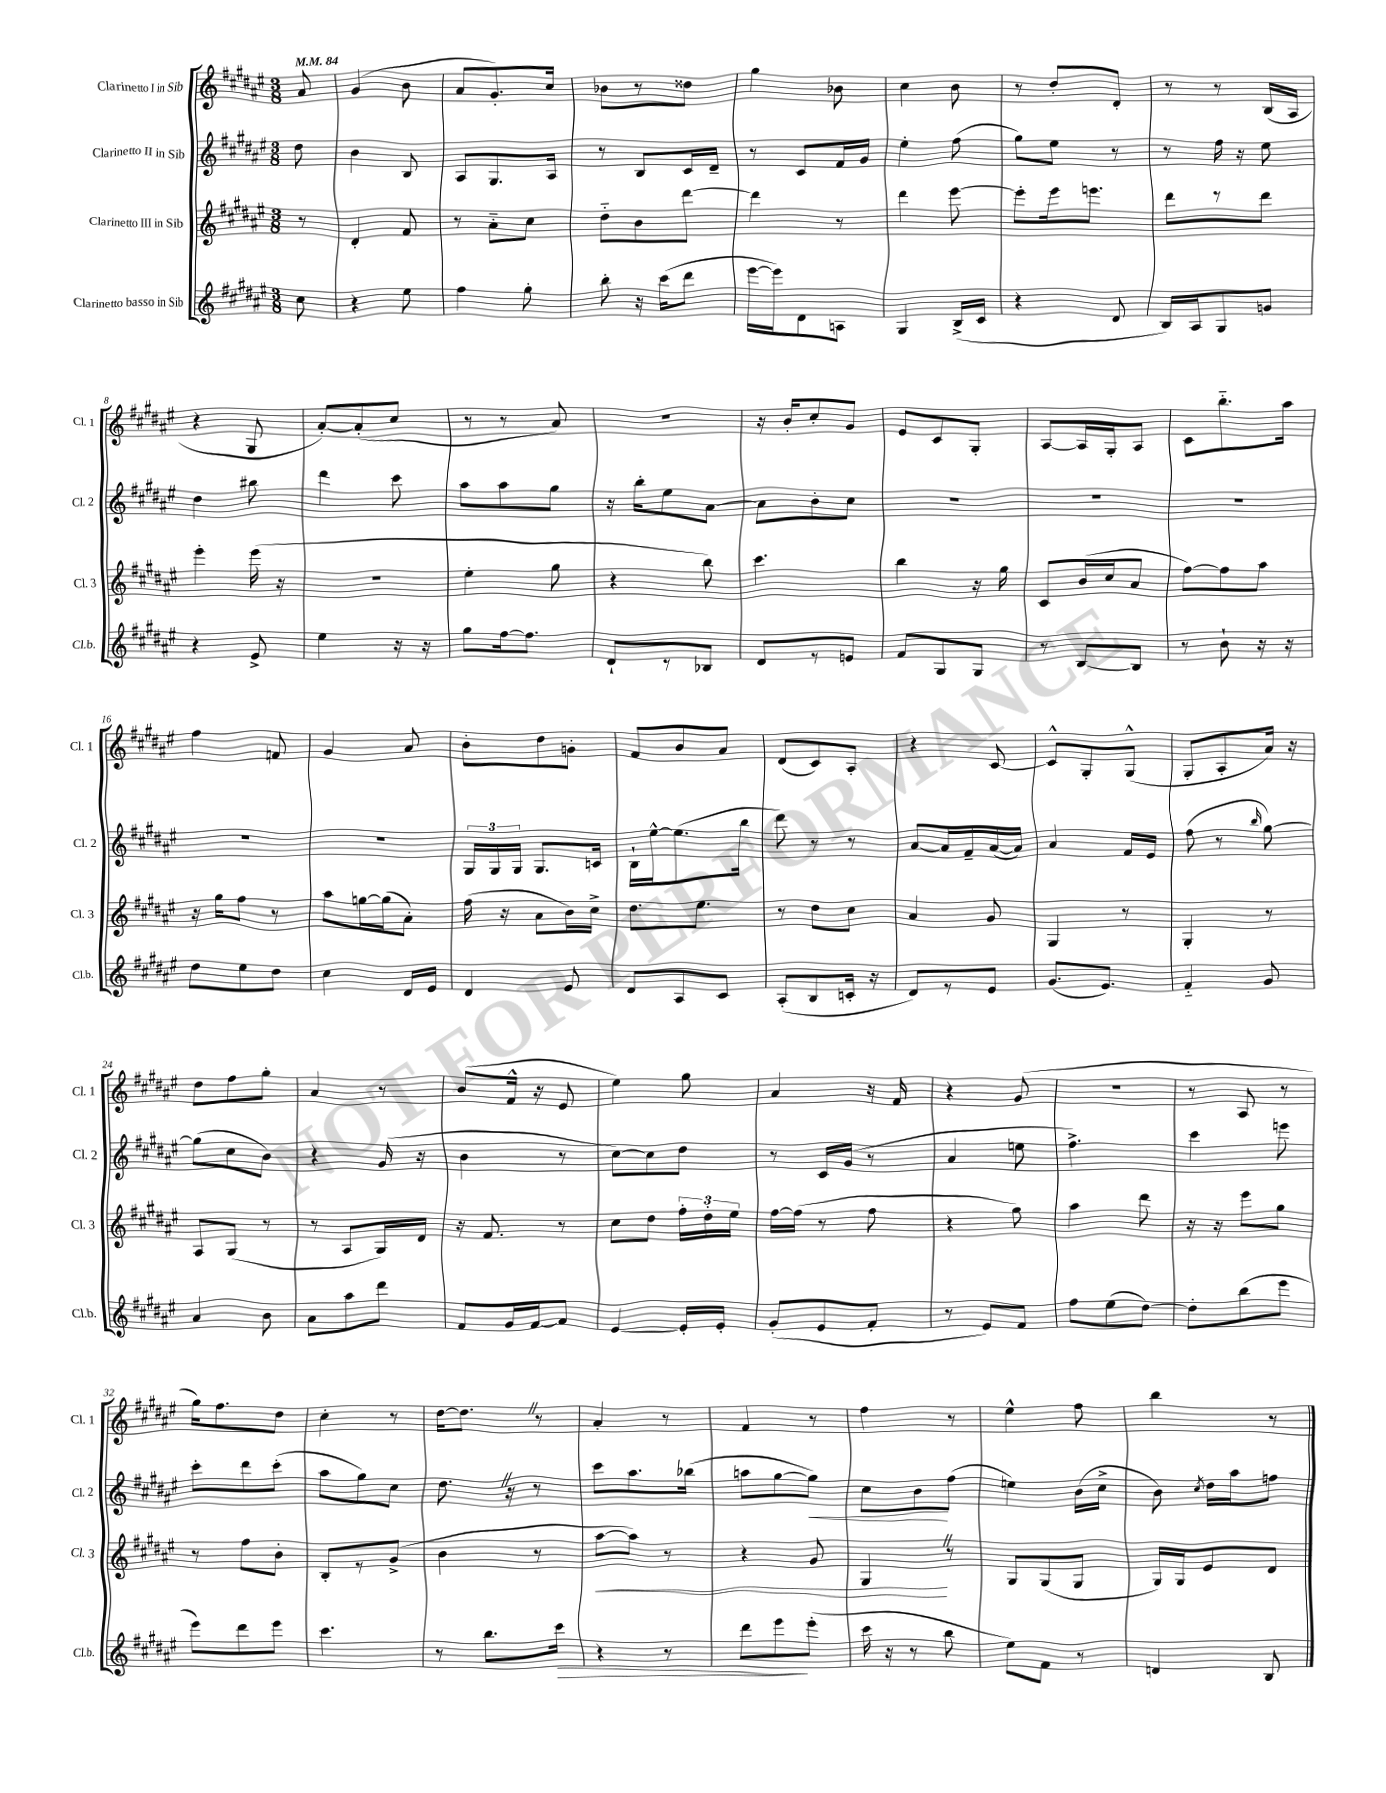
<<
\new StaffGroup <<
\new Staff = "s0" \with { instrumentName = "Clarinetto I in Sib" shortInstrumentName = "Cl. 1" } {
    \clef treble \key fis \major \numericTimeSignature \time 3/8 \partial 8 \tempo 4 = 84
    \autoBeamOff ais'8 |
    gis'4( b'8 |
    ais'8[ gis'8.-.) cis''16] |
    bes'8[ r8 disis''8] |
    gis''4 bes'8 |
    cis''4 b'8 |
    r8 dis''8[-. dis'8]-. |
    r8 r8 b16[( ais16] |
    r4 gis8 |
    ais'8[~-.) ais'8-.( cis''8] |
    r8 r8 ais'8) |
    R4. |
    r16 b'16[-. cis''8-. gis'8] |
    eis'8[ cis'8 gis8]-. |
    ais8[~ ais16 gis16-. ais8] |
    cis'8[ b''8.-_ ais''16] |
    fis''4 f'8 |
    gis'4 ais'8 |
    b'8[-. dis''8 g'8]-. |
    fis'8[ b'8 ais'8] |
    dis'8[( cis'8) ais8]-. |
    r4 cis'8~ |
    cis'8[-^ gis8-. gis8]-^( |
    gis8[-. ais8-. ais'16]) r16 |
    dis''8[ fis''8 gis''8]-. |
    ais'4 r8 |
    b'8[( fis'16]-^ r16 eis'8 |
    eis''4) gis''8 |
    ais'4 r16 fis'16 |
    r4 gis'8( |
    R4. |
    r8 ais8 r8 |
    gis''16[) fis''8. dis''8] |
    cis''4-. r8 |
    dis''16[~ dis''8.] \once \override BreathingSign.text = \markup { \musicglyph "scripts.caesura.straight" } \breathe r8 |
    ais'4-. r8 |
    fis'4 r8 |
    fis''4 r8 |
    eis''4-^ fis''8 |
    b''4 r8 \bar "|." |
}
\new Staff = "s1" \with { instrumentName = "Clarinetto II in Sib" shortInstrumentName = "Cl. 2" } {
    \clef treble \key fis \major \numericTimeSignature \time 3/8 \partial 8
    \autoBeamOff dis''8 |
    b'4 b8 |
    ais8[ gis8. ais16] |
    r8 b8[ cis'16 dis'16]-- |
    r8 cis'8[ fis'16 gis'16] |
    eis''4-. fis''8( |
    gis''8[) eis''8] r8 |
    r8 fis''16 r16 eis''8 |
    dis''4 bis''8 |
    dis'''4 cis'''8 |
    ais''8[ ais''8 gis''8] |
    r16 b''16[-. eis''8 ais'8]~ |
    ais'8[ b'8-. cis''8] |
    R4. |
    R4. |
    R4. |
    R4. |
    R4. |
    \tuplet 3/2 { gis16[ gis16 gis16] } gis8.[ c'16] |
    b16[-! eis''16~-^ eis''8.( b''16] |
    dis'''8) r8 r8 |
    ais'8[~ ais'16 fis'16-- ais'16~( ais'16]) |
    ais'4 fis'16[ eis'16] |
    fis''8( r8 \grace { b''16 } gis''8~) |
    gis''8[( cis''8 b'8]) |
    r4 gis'16( r16 |
    b'4 r8 |
    cis''8[~) cis''8 dis''8] |
    r8 cis'16[ gis'16]( r8 |
    ais'4 e''8 |
    fis''4.->) |
    cis'''4 e'''8 |
    cis'''8[-. dis'''8 cis'''8]-.( |
    ais''8[ gis''8) cis''8] |
    dis''8. \once \override BreathingSign.text = \markup { \musicglyph "scripts.caesura.straight" } \breathe r16 r8 |
    cis'''8[ ais''8. bes''16]( |
    a''8[ gis''8~ gis''8]\<) |
    cis''8[ b'8\! fis''8]( |
    e''4) b'16[( cis''16]-> |
    b'8) \acciaccatura { cis''8 } dis''16[ ais''16 f''8] \bar "|." |
}
\new Staff = "s2" \with { instrumentName = "Clarinetto III in Sib" shortInstrumentName = "Cl. 3" } {
    \clef treble \key fis \major \numericTimeSignature \time 3/8 \partial 8
    \autoBeamOff r8 |
    dis'4-. fis'8 |
    r8 ais'8[-_ cis''8] |
    dis''8[-_ b'8 dis'''8]~ |
    dis'''4 r8 |
    dis'''4 eis'''8~ |
    eis'''8[-. eis'''16 e'''8.] |
    dis'''8[ r8 dis'''8] |
    eis'''4-. eis'''16( r16 |
    R4. |
    eis''4-. gis''8 |
    r4 b''8) |
    cis'''4. |
    b''4 r16 gis''16 |
    cis'8[ b'16( cis''16 ais'8] |
    fis''8[~) fis''8 ais''8] |
    r16 gis''16[ fis''8] r8 |
    ais''8[ g''16~ g''16( ais'8]-.) |
    fis''16( r16 ais'8[ b'16) cis''16]-> |
    dis''8.[ eis''8.] |
    r8 dis''8[ cis''8] |
    ais'4 gis'8 |
    gis4 r8 |
    gis4-. r8 |
    ais8[ gis8]( r8 |
    r8 ais8[ gis16) dis'16] |
    r16 fis'8. r8 |
    cis''8[ dis''8] \tuplet 3/2 { fis''16[-. dis''16-. eis''16] } |
    fis''16[~ fis''16]( r8 fis''8 |
    r4 gis''8) |
    ais''4 dis'''8 |
    r16 r16 eis'''8[ gis''8] |
    r8 fis''8[ b'8]-. |
    b8[-. r8 gis'8]->( |
    b'4 r8 |
    ais''8[~\< ais''8]) r8 |
    r4 gis'8 |
    gis4\! \once \override BreathingSign.text = \markup { \musicglyph "scripts.caesura.straight" } \breathe r8 |
    gis8[ gis8( gis8] |
    gis16[) gis16 eis'8 dis'8] \bar "|." |
}
\new Staff = "s3" \with { instrumentName = "Clarinetto basso in Sib" shortInstrumentName = "Cl.b." } {
    \clef treble \key fis \major \numericTimeSignature \time 3/8 \partial 8
    \autoBeamOff cis''8 |
    r4 eis''8 |
    fis''4 gis''8-. |
    b''8-. r16 cis'''16[( dis'''8] |
    eis'''16[~ eis'''16) dis'8 a8] |
    gis4 b16[->( cis'16] |
    r4 dis'8 |
    b16[) ais16 gis8 g'8] |
    r4 eis'8-> |
    eis''4 r16 r16 |
    gis''8[ fis''16~ fis''8.] |
    dis'8[-! r8 bes8] |
    dis'8[ r8 e'8] |
    fis'8[ gis8 gis8] |
    r8 b8[~ b8] |
    r8 b'8-! r16 r16 |
    dis''8[ eis''8 dis''8] |
    cis''4 dis'16[ eis'16] |
    dis'4 eis'8 |
    dis'8[ ais8 cis'8] |
    ais8[-.( b8 c'16]-. r16 |
    dis'8[) r8 eis'8] |
    gis'8.[( eis'8.]) |
    fis'4-_ gis'8 |
    ais'4 b'8 |
    ais'8[ ais''8 dis'''8] |
    fis'8[ gis'16 fis'16~ fis'8] |
    eis'4~ eis'16[-. eis'16]-. |
    gis'8[-.( eis'8 fis'8]-. |
    r8 eis'8[) fis'8] |
    fis''8[ eis''8( dis''8]~) |
    dis''8[-. b''8( eis'''8] |
    eis'''8[) dis'''8 eis'''8] |
    cis'''4. |
    r8 b''8.[ cis'''16]\> |
    r4 r8 |
    dis'''8[ eis'''8\! eis'''8]-.( |
    cis'''16 r16 r8 b''8 |
    eis''8[) fis'8] r8 |
    d'4 b8 \bar "|." |
}
>>
>>
